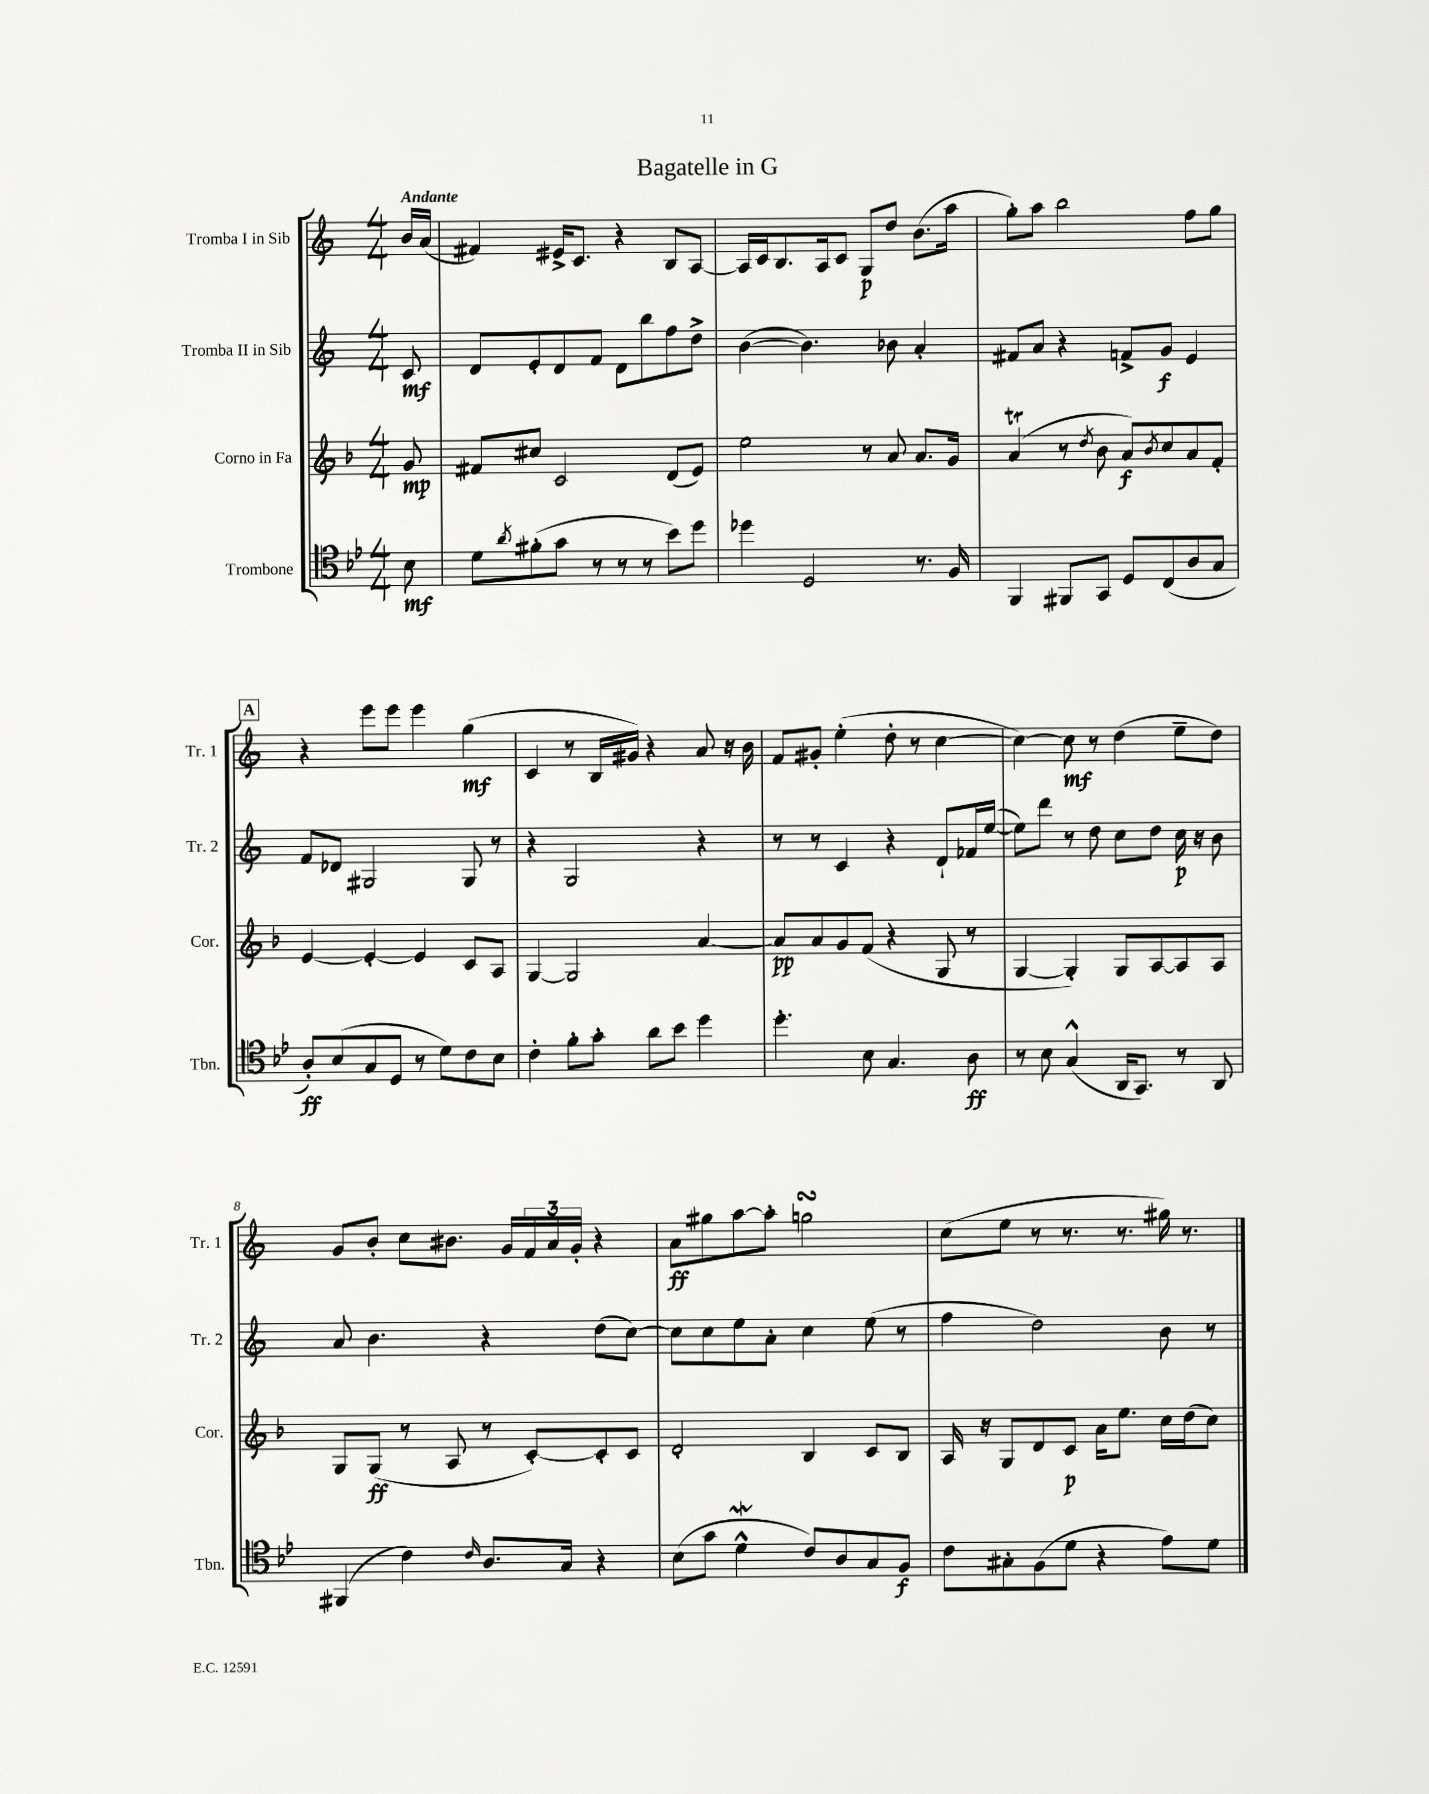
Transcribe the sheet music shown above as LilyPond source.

\header { title = "Bagatelle in G" }
<<
\new StaffGroup <<
\new Staff = "s0" \with { instrumentName = "Tromba I in Sib" shortInstrumentName = "Tr. 1" } {
    \clef treble \key c \major \numericTimeSignature \time 4/4 \partial 8 \tempo "Andante"
    b'16 a'16( |
    fis'4) eis'16-> c'8. r4 b8 a8~ |
    a16 c'16 b8. a16 c'8 g8\p d''8 b'8.( a''16 |
    g''8-.) a''8 b''2 f''8 g''8 |
    \mark \markup { \box "A" } r4 e'''8 e'''8 e'''4 g''4\mf( |
    c'4 r8 b16 gis'16) r4 a'8 r16 b'16 |
    f'8 gis'8-. e''4-.( d''8-. r8 c''4~ |
    c''4~) c''8\mf r8 d''4( e''8-- d''8) |
    g'8 b'8-. c''8 bis'8. g'16 \tuplet 3/2 { f'16 a'16 g'16-. } r4 |
    a'8\ff gis''8 a''8~ a''8-. g''2\turn |
    c''8( e''8 r8 r8. r8. gis''16) r8. \bar "|." |
}
\new Staff = "s1" \with { instrumentName = "Tromba II in Sib" shortInstrumentName = "Tr. 2" } {
    \clef treble \key c \major \numericTimeSignature \time 4/4 \partial 8
    c'8\mf |
    d'8 e'8-. d'8 f'8 d'8 b''8 f''8 d''8-> |
    b'4~( b'4.) bes'8 a'4-. |
    fis'8 a'8 r4 f'8-> g'8\f e'4 |
    \mark \markup { \box "A" } f'8 des'8 gis2 gis8 r8 |
    r4 g2 r4 |
    r8 r8 c'4 r4 d'8-! fes'16 e''16~( |
    e''8) d'''8 r8 d''8 c''8 d''8 c''16\p r16 b'8 |
    a'8 b'4. r4 d''8( c''8~) |
    c''8 c''8 e''8 a'8-. c''4 e''8( r8 |
    f''4 d''2) b'8 r8 \bar "|." |
}
\new Staff = "s2" \with { instrumentName = "Corno in Fa" shortInstrumentName = "Cor." } {
    \clef treble \key f \major \numericTimeSignature \time 4/4 \partial 8
    g'8\mp |
    fis'8 cis''8 c'2 d'8( e'8) |
    e''2 r8 a'8 a'8. g'16 |
    a'4\trill( r8 \acciaccatura { d''8 } bes'8 a'8\f) \acciaccatura { bes'8 } c''8 a'8 f'8-. |
    \mark \markup { \box "A" } e'4~ e'4~-. e'4 c'8 a8 |
    g4~ g2 a'4~ |
    a'8\pp a'8 g'8 f'8( r4 g8 r8 |
    g4~ g4-.) g8 a8~ a8 a8 |
    g8 g8\ff( r8 a8 r8 c'8~-.) c'8-. c'8 |
    d'2-. bes4 c'8 bes8 |
    a16 r16 g8 d'8 c'8\p a'16 e''8. c''16 d''16( c''8) \bar "|." |
}
\new Staff = "s3" \with { instrumentName = "Trombone" shortInstrumentName = "Tbn." } {
    \clef tenor \key bes \major \numericTimeSignature \time 4/4 \partial 8
    bes8\mf |
    d'8 \acciaccatura { a'8 } fis'8-.( g'8 r8 r8 r8 bes'8) d''8 |
    des''4 d2 r8. f16 |
    f,4 fis,8 g,8 d8 c8( a8 g8 |
    \mark \markup { \box "A" } a8-.\ff) bes8( g8 d8 r8 d'8) c'8 bes8 |
    c'4-. f'8-. g'8-. a'8 bes'8 d''4 |
    d''4.-. bes8 g4. a8\ff |
    r8 bes8 g4-^( a,16 g,8.) r8 a,8 |
    fis,4( c'4) \grace { c'16 } a8. g16 r4 |
    bes8( g'8 d'4-^\mordent c'8) a8 g8 f8\f |
    c'8 gis8-. f8( d'8 r4 ees'8) d'8 \bar "|." |
}
>>
>>
